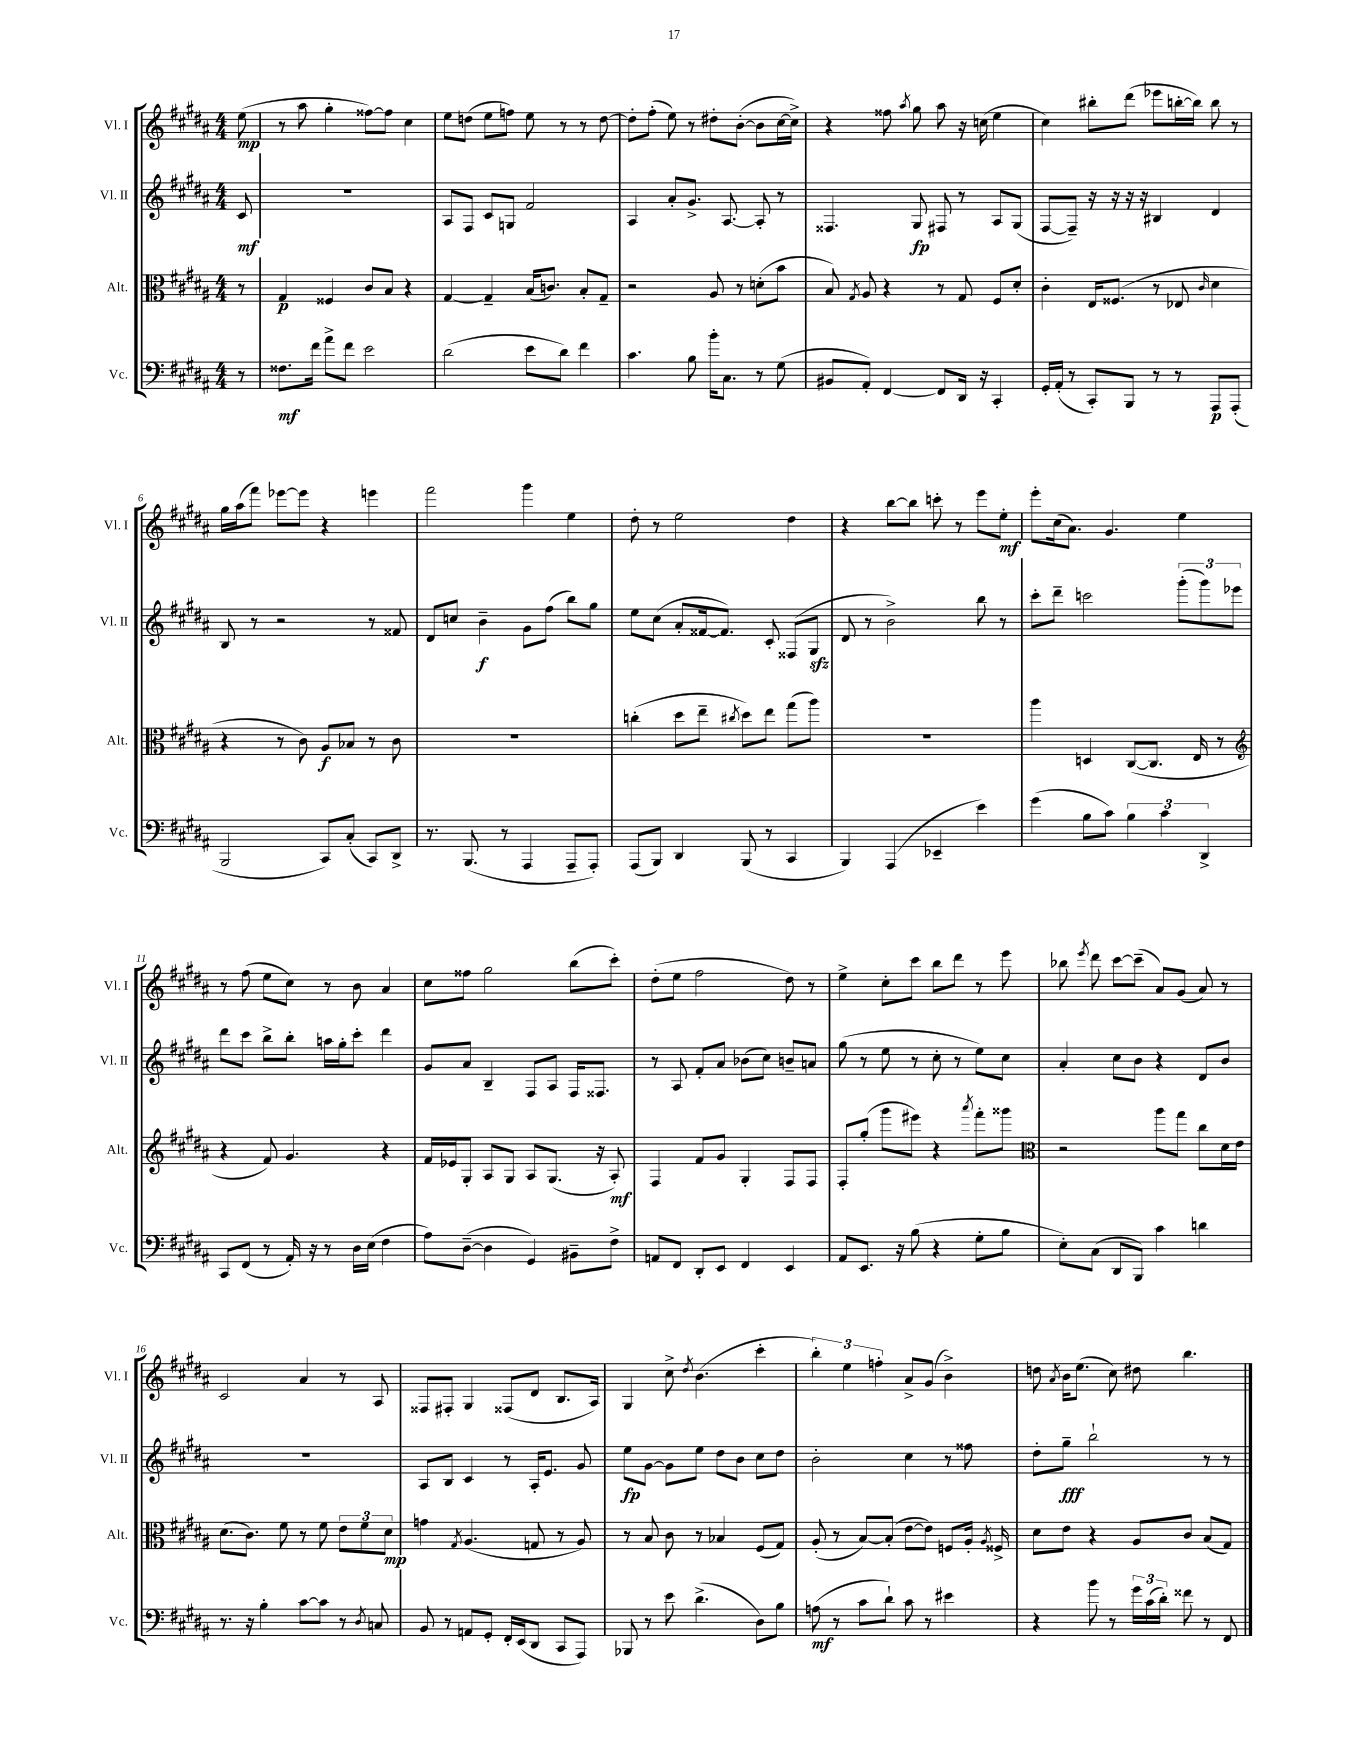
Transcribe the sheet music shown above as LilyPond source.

<<
\new StaffGroup <<
\new Staff = "s0" \with { instrumentName = "Vl. I" shortInstrumentName = "Vl. I" } {
    \clef treble \key b \major \numericTimeSignature \time 4/4 \partial 8
    \autoBeamOff e''8\mp( |
    r8 ais''8 gis''4-. fisis''8[~) fisis''8] cis''4 |
    e''8[ d''8]( e''8[ f''8]) e''8 r8 r8 d''8~ |
    d''8[-. fis''8]-.( e''8) r8 dis''8[-. b'8]~-.( b'8[ cis''16~ cis''16]->) |
    r4 fisis''8 \acciaccatura { ais''8 } gis''8 ais''8 r16 c''16( e''4 |
    cis''4) bis''8[-. dis'''8]( ees'''8[ b''16~-. b''16]) b''8 r8 |
    gis''16[ ais''16( fis'''8]) ees'''8[~ ees'''8] r4 e'''4 |
    fis'''2 gis'''4 e''4 |
    dis''8-. r8 e''2 dis''4 |
    r4 b''8[~ b''8] c'''8-. r8 e'''8[ e''8]-.\mf |
    e'''8[-. cis''16( ais'8.]) gis'4. e''4 |
    r8 fis''8( e''8[ cis''8]) r8 b'8 ais'4 |
    cis''8[ fisis''8] gis''2 b''8[( cis'''8]-.) |
    dis''8[-.( e''8] fis''2 dis''8) r8 |
    e''4-> cis''8[-. cis'''8] b''8[ dis'''8] r8 e'''8 |
    bes''8 \acciaccatura { e'''8 } dis'''8 cis'''8[~ cis'''8]--( ais'8[) gis'8]( ais'8) r8 |
    cis'2 ais'4 r8 ais8 |
    fisis8[ fis8]-. gis4 fisis8[( dis'8] b8.[ ais16]) |
    gis4 cis''8-> \acciaccatura { dis''8 } b'4.( cis'''4-. |
    \tuplet 3/2 { b''4-.) e''4 f''4-. } ais'8[-> gis'8]( b'4->) |
    d''8 \acciaccatura { ais'8 } b'16[ e''8.]( cis''8) dis''8 b''4. \bar "|." |
}
\new Staff = "s1" \with { instrumentName = "Vl. II" shortInstrumentName = "Vl. II" } {
    \clef treble \key b \major \numericTimeSignature \time 4/4 \partial 8
    \autoBeamOff cis'8\mf |
    R1 |
    ais8[ fis8] cis'8[ g8] fis'2 |
    ais4 ais'8[-. gis'8.]-> ais8.~ ais8-. r8 |
    fisis4. gis8\fp fis8 r8 ais8[ gis8]( |
    fis8[~ fis8]--) r16 r16 r16 r16 bis4 dis'4 |
    b8 r8 r2 r8 fisis'8 |
    dis'8[ c''8] b'4--\f gis'8[ fis''8]( b''8[) gis''8] |
    e''8[ cis''8]( ais'8[-. fisis'16~ fisis'8.]) cis'8-. fisis8[( gis8]\sfz |
    dis'8 r8 b'2->) b''8 r8 |
    cis'''8[-. dis'''8]-- c'''2 \tuplet 3/2 { gis'''8[-.( gis'''8) ees'''8] } |
    dis'''8[ cis'''8] b''8[-> b''8]-. a''16[ gis''16-. cis'''8]-. dis'''4 |
    gis'8[ ais'8] b4-- fis8[ ais8] fis16[ fisis8.] |
    r8 ais8 fis'8[-. ais'8] bes'8[( cis''8]) b'8[-- a'8] |
    gis''8( r8 e''8 r8 cis''8-. r8 e''8[) cis''8] |
    ais'4-. cis''8[ b'8] r4 dis'8[ b'8] |
    R1 |
    ais8[ b8] cis'4 r8 ais16[-. e'8.] gis'8 |
    e''8[\fp gis'8]~ gis'8[ e''8] dis''8[ b'8] cis''8[ dis''8] |
    b'2-. cis''4 r8 fisis''8 |
    dis''8[-. gis''8]--\fff b''2-! r8 r8 \bar "|." |
}
\new Staff = "s2" \with { instrumentName = "Alt." shortInstrumentName = "Alt." } {
    \clef alto \key b \major \numericTimeSignature \time 4/4 \partial 8
    \autoBeamOff r8 |
    gis4\p fisis4 cis'8[ b8] r4 |
    gis4~ gis4-- b16[( c'8.]) b8[-. gis8]-- |
    r2 ais8 r8 d'8[-.( b'8] |
    b8) \acciaccatura { gis8 } ais8 r4 r8 gis8 fis8[ dis'8]-. |
    cis'4-. e16[ fisis8.]( r8 ees8 \grace { cis'16 } dis'4 |
    r4 r8 cis'8) ais8[\f bes8] r8 cis'8 |
    R1 |
    c''4-.( dis''8[ e''8]-- \acciaccatura { cis''8 } dis''8[) e''8] gis''8[( ais''8]) |
    R1 |
    ais''4 d4 cis8[~( cis8.] e16 r8 |
    \clef treble r4 fis'8) gis'4. r4 |
    fis'16[ ees'16 gis8]-. ais8[ gis8] ais8[ gis8.]( r16 ais8-.\mf) |
    fis4 fis'8[ gis'8] gis4-. fis8[ fis8] |
    fis8[-. gis''8]-.( gis'''8[ eis'''8]) r4 \acciaccatura { ais'''8 } fis'''8[-. gisis'''8] |
    \clef alto r2 ais''8[ gis''8] cis''8[ dis'16 e'16] |
    dis'8.[( cis'8.]) fis'8 r8 fis'8 \tuplet 3/2 { e'8[ fis'8 dis'8]\mp } |
    g'4 \acciaccatura { gis8 } ais4.( g8 r8 ais8) |
    r8 b8 cis'8 r8 bes4 fis8[( gis8]) |
    ais8-.( r8 b8[~) b8]-.( e'8[~ e'8]) f8[ ais16]-. \acciaccatura { ais8 } fisis16-> |
    dis'8[ e'8] r4 ais8[ cis'8] b8[( gis8]) \bar "|." |
}
\new Staff = "s3" \with { instrumentName = "Vc." shortInstrumentName = "Vc." } {
    \clef bass \key b \major \numericTimeSignature \time 4/4 \partial 8
    \autoBeamOff r8 |
    fisis8.[\mf fis'16] ais'8[-> fis'8] e'2 |
    dis'2( e'8[ dis'8]) fis'4 |
    cis'4. b8 b'16[-. cis8.] r8 gis8( |
    bis,8[ ais,8]-.) fis,4~ fis,8[ dis,16] r16 cis,4-. |
    gis,16[-. ais,16]-.( r8 cis,8[-.) b,,8] r8 r8 ais,,8[\p ais,,8]-.( |
    b,,2 cis,8[) cis8]-.( cis,8[) dis,8]-> |
    r8. b,,8.( r8 ais,,4 ais,,8[-- ais,,8]-.) |
    ais,,8[( b,,8]) dis,4 b,,8( r8 cis,4 |
    b,,4) ais,,4( ees,4-- e'4) |
    gis'4( b8[ cis'8]) \tuplet 3/2 { b4 cis'4 dis,4-> } |
    cis,8[ fis,8]( r8 ais,16-.) r16 r8 dis16[ e16]( fis4 |
    ais8[) dis8]~--( dis4 gis,4) bis,8[-- fis8]-> |
    a,8[ fis,8] dis,8[-. e,8] fis,4 e,4 |
    ais,8[ e,8.] r16 b8( r4 gis8[-. b8] |
    e8[-.) cis8]( dis,8[ b,,8]) cis'4 d'4 |
    r8. r16 b4-. cis'8[~ cis'8] r8 \acciaccatura { dis8 } c8 |
    b,8 r8 a,8[ gis,8]-. fis,16[-. e,16( dis,8] cis,8[ ais,,8]) |
    bes,,8 r8 e'8 dis'4.->( dis8[) b8] |
    a8\mf( r8 cis'8[ dis'8]-!) cis'8 r8 eis'4 |
    r4 b'8 r8 \tuplet 3/2 { gis'16[ cis'16( dis'16]-.) } fisis'8 r8 fis,8 \bar "|." |
}
>>
>>
